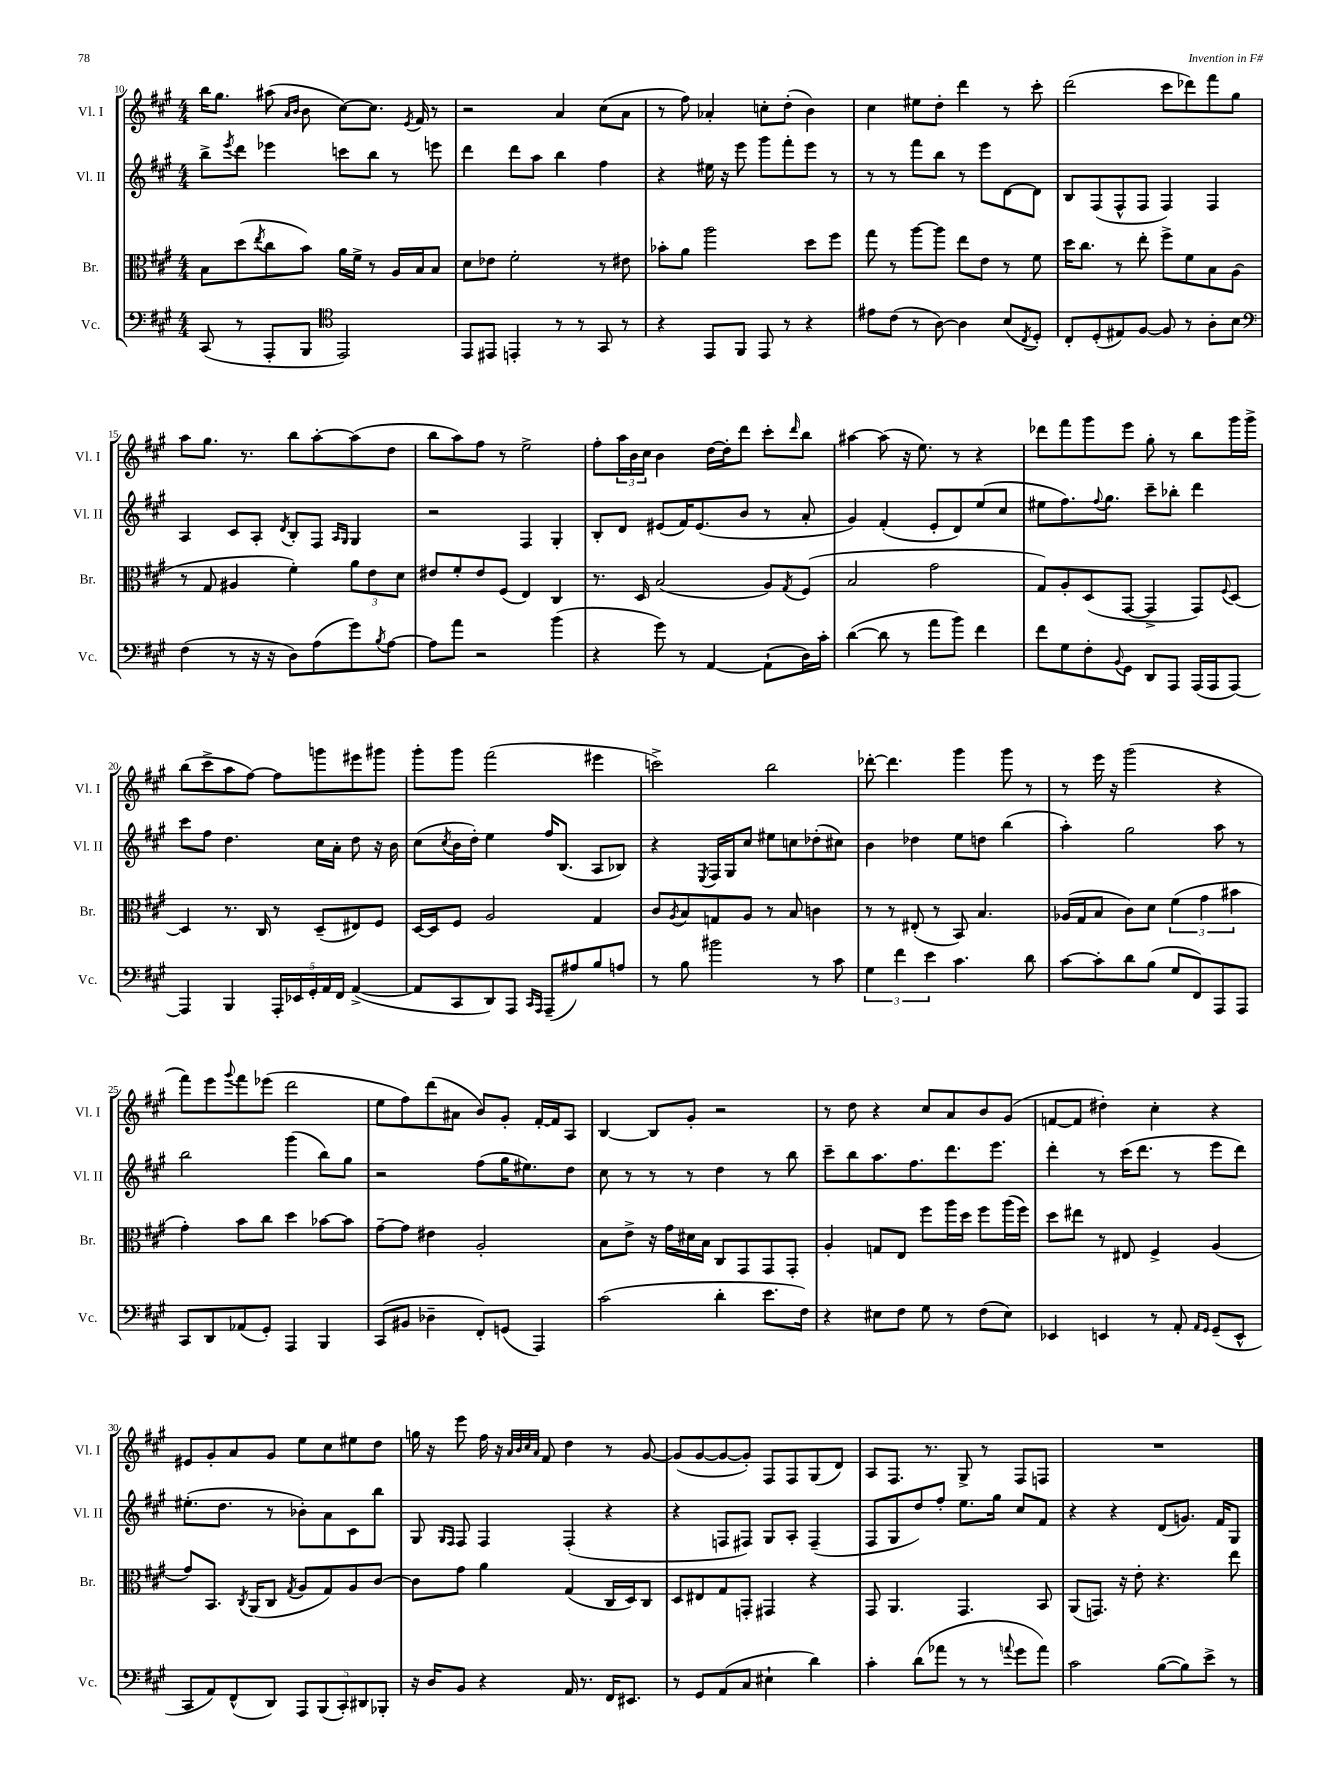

**kern	**kern	**kern	**kern
*part4	*part3	*part2	*part1
*staff4	*staff3	*staff2	*staff1
*I"Vc.	*I"Br.	*I"Vl. II	*I"Vl. I
*I'Vc.	*I'Br.	*I'Vl. II	*I'Vl. I
*clefF4	*clefC3	*clefG2	*clefG2
*k[f#c#g#]	*k[f#c#g#]	*k[f#c#g#]	*k[f#c#g#]
*M4/4	*M4/4	*M4/4	*M4/4
=10	=10	=10	=10
(8CC#/	8B\L	8bb^\L	16bb\KL
.	.	.	8.gg#\J
.	.	8qeee/	.
8r	(8dd\	8ddd\J	.
.	8qee/	.	.
8AAA'/L	8cc#\	4eee-X\	(8aa#X\
.	.	.	16qqa/LL
.	.	.	16qqb/JJ
8BBB/J	8b\J)	.	8b\
*clefC4	*	*	*
2EE/)	16a\LL	8cccn\L	[8cc#\L)
.	16f#^\JJ	.	.
.	8r	8bb\J	8.cc#\J]
.	16A/LL	8r	.
.	.	.	8qe/
.	16B/J	.	16f#/
.	8B/J	8eeen\	8r
=11	=11	=11	=11
8EE/L	8d\L	4ddd\	2r
8EE#X/J	8e-X\J	.	.
4EEn'/	2f#'\	8ddd\L	.
.	.	8aa\J	.
8r	.	4bb\	4a/
8r	.	.	.
8GG#/	8r	4ff#\	(8cc#\L
8r	8e#X\	.	8a\J
=12	=12	=12	=12
4r	8b-X'\L	4r	8r
.	8a\J	.	8ff#\)
8EE/L	2aa\	16ee#X\	4a-X'/
.	.	16r	.
8FF#/J	.	8eee\	.
8EE/	.	8ggg#\L	8ccn'\L
8r	.	8fff#'\	(8dd'\J
4r	8dd\L	8eee\J	4b\)
.	8ff#\J	8r	.
=13	=13	=13	=13
8e#X\L	8gg#\	8r	4cc#\
(8c#\J	8r	8r	.
8r	[8aa\L	8fff#\L	8ee#X\L
[8A\)	8aa\J]	8bb\J	8dd'\J
4A\]	8ee\L	8r	4ddd\
.	8e\J	8eee\L	.
(8B/L	8r	[8d\	8r
8qC#/	.	.	.
8D'/J)	8f#\	8d\J]	8ccc#'\
=14	=14	=14	=14
8C#'/L	16dd\KL	8B/L	(2ddd\
.	8.cc#\J	.	.
(8D'/	.	(8F#/	.
8E#X/)	8r	8F#^^/	.
[8F#/J	8ee'\	8F#/J	.
8F#/]	8ff#^\L	4F#/)	8ccc#\L
8r	8f#\	.	8ddd-X\)
8A'\L	8B\	4F#/	8fff#\
8B\J	(8A\J	.	8gg#\J
!!LO:LB:g=z
=15	=15	=15	=15
*clefF4	*	*	*
(4F#\	8r	4A/	8aa\L
.	8G#/	.	8.gg#\J
8r	4A#X/	8c#/L	.
.	.	.	8.r
16r	.	8A'/J	.
16r	.	.	.
.	.	8qd/	.
8D\L)	4f#'\)	8B'/L	8bb\L
(8A\	.	8F#/J	[8aa'\
.	.	16qqA/LL	.
.	.	16qqG#/JJ	.
8g#\)	12a\L	4G#/	(8aa\]
.	12e\	.	.
8qB/	.	.	.
[8A\J	.	.	8dd\J
.	12d\J	.	.
=16	=16	=16	=16
8A\L]	8e#X/L	2r	8bb\L
8a\J	8f#'/	.	8aa\)
2r	8e#/	.	8ff#\J
.	(8F#/J	.	8r
.	4E/)	4F#/	2ee^\
(4b\	4C#/	4G#'/	.
=17	=17	=17	=17
4r	8.r	8B'/L	8ff#'\L
.	.	8d/J	24aa\L
.	.	.	24b\
.	16D/	.	.
.	.	.	24cc#\JJ
8g#\)	(2B/	(8e#X/L	4b\
8r	.	16f#/K)	.
.	.	(8.e#/	.
[4AA/	.	.	[16dd\LL
.	.	.	16dd'\J]
.	.	8b/J	8ddd\J
(8AA`\L]	8A/L)	8r	8ccc#'\L
.	8qG#/	.	16qqddd/
16D\L)	(8F#/J	8a'/	8bb\J
16c#'\JJ	.	.	.
=18	=18	=18	=18
([4d\	2B/	4g#/)	[4aa#X\
8d\]	.	(4f#'/	(8aa#\]
8r	.	.	16r
.	.	.	8.ee\)
8a\L	2g#\	8e'/L	.
8b\J)	.	8d/)	8r
4f#\	.	(8ee/	4r
.	.	8cc#/J	.
=19	=19	=19	=19
8f#\L	8G#/L)	8ee#X\L	8ddd-X\L
8G#\	8A'/	8.ff#\)	8fff#\
8F#'\	(8D/	.	8ggg#\
.	.	8qqff#/	.
.	.	8.gg#\J	.
8qqBB/	.	.	.
8GG#\J	[8GG#/J	.	8eee\J
8DD/L	4GG#^/]	8ccc#~\L	8gg#'\
8AAA/J	.	8bb-X'\J	8r
(16AAA/LL	8GG#/L)	4ddd\	8bb\L
16AAA/J	.	.	.
.	8qqF#/	.	.
[8AAA/J)	[8D/J	.	16ggg#\L
.	.	.	16ggg#^\JJ
!!LO:LB:g=z
=20	=20	=20	=20
4AAA/]	4D/]	8ccc#\L	(8bb\L
.	.	8ff#\J	8ccc#^\
4BBB/	8.r	4.dd\	8aa\
.	.	.	[8ff#\J)
.	16C#/	.	.
20AAA'/LL	8r	.	8ff#\L]
20EE-X/	.	.	.
20GG#'/	.	.	.
.	(8D~/L	16cc#\LL	8gggn\
20AA/	.	.	.
.	.	16a'\JJ	.
20FF#/JJ	.	.	.
([4AA^/	8E#X/)	8dd\	8eee#X\
.	8F#/J	16r	8ggg#X\J
.	.	16b\	.
=21	=21	=21	=21
8AA/L]	[16D/LL	(8cc#\L	8ggg#'\L
.	16D/J]	.	.
.	.	8qcc#/	.
8CC#/	8F#/J	16b\L	8ggg#\J
.	.	16dd'\JJ)	.
8DD/)	2A/	4ee\	(2fff#\
8AAA/J	.	.	.
16qqCC#/LL	.	.	.
16qqAAA/JJ	.	.	.
(8AAA~/L	.	16ff#/KL	.
.	.	(8.B/J	.
8A#X/)	.	.	.
8B/	4G#/	8A/L	4eee#X\
8An/J	.	8B-X/J)	.
=22	=22	=22	=22
8r	8c#/L	4r	2cccn^\)
.	8qA/	.	.
8B\	8B/	.	.
.	.	8qE/	.
2b#X\	8Gn/	16F#/LL	.
.	.	16G#/J	.
.	8A/J	8cc#/J	.
.	8r	8ee#X\L	2bb\
.	8B/	8ccn\	.
8r	4cn\	(8dd-X'\	.
8c#\	.	8cc#X\J)	.
=23	=23	=23	=23
6G#\	8r	4b\	[8ddd-X'\
.	8r	.	4.ddd-\]
6f#\	.	.	.
.	(8E#X'/	4dd-X\	.
6e\	.	.	.
.	8r	.	.
4.c#\	8BB/)	8ee\L	4ggg#\
.	4.B/	8ddn\J	.
.	.	(4bb\	8ggg#\
8d\	.	.	8r
=24	=24	=24	=24
[8c#\L	(16A-X/LL	4aa'\)	8r
.	16G#/J	.	.
8c#'\]	8B/J	.	16eee\
.	.	.	16r
8d\	8c#\L)	2gg#\	(2ggg#\
(8B\J	8d\J	.	.
8G#/L	(6f#\	.	.
8FF#/)	.	.	.
.	6g#\	.	.
8AAA/	.	8aa\	4r
.	6b#X\	.	.
8AAA/J	.	8r	.
!!LO:LB:g=z
=25	=25	=25	=25
8CC#/L	4g#'\)	2bb\	8fff#\L)
8DD/	.	.	8eee\
.	.	.	8qqggg#/
(8AA-X/	8b\L	.	8fff#\
8GG#'/J)	8cc#\J	.	(8eee-X\J
4AAA/	4dd\	(4ggg#\	2ddd\
4BBB/	[8b-X\L	8bb\L)	.
.	8b-\J]	8gg#\J	.
=26	=26	=26	=26
(8CC#/L	[8g#~\L	2r	8ee\L
8BB#X/J	8g#\J]	.	8ff#\)
4D-X~\	4e#X\	.	(8ddd\
.	.	.	8a#X\J
8FF#'/L)	2A'/	(8ff#\L	8b/L)
(8GGn/J	.	16gg#\K	8g#'/J
.	.	8.ee#X\)	.
4AAA/)	.	.	[16f#'/LL
.	.	.	16f#/J]
.	.	8dd\J	8A/J
=27	=27	=27	=27
(2c#\	8B\L	8cc#\	[4B/
.	8e^\J	8r	.
.	16r	8r	8B/L]
.	16g#\LL	.	.
.	16d#X\	8r	8g#'/J
.	16B\JJ	.	.
4d'\	8C#/L	4dd\	2r
.	8GG#/	.	.
8.e\L	8GG#/	8r	.
.	8GG#'/J	8bb\	.
16F#\Jk)	.	.	.
=28	=28	=28	=28
4r	4A'/	8ccc#~\L	8r
.	.	8bb\	8dd\
8E#X\L	8Gn/L	8.aa\	4r
8F#\J	8E/J	.	.
.	.	8.ff#\	.
8G#\	8ff#\L	.	8cc#/L
8r	16aa\L	8.ddd\	8a/
.	16dd\JJ	.	.
(8F#\L	8ff#\L	.	8b/
.	.	8.eee\J	.
8E#\J)	(16aa\L	.	(8g#/J
.	16ff#\JJ)	.	.
=29	=29	=29	=29
4EE-X/	8dd\L	4ddd'\	[8fn/L
.	8ee#X\J	.	8f/J]
4EEn/	8r	8r	4dd#X'\)
.	8E#X/	(16ccc#\KL	.
.	.	8.ddd\J	.
8r	4F#^/	.	4cc#'\
8AA'/	.	8r	.
16qqAA/LL	.	.	.
16qqGG#/JJ	.	.	.
(8GG#~/L	(4A/	8eee\L	4r
8EE^^/J	.	8ddd\J)	.
!!LO:LB:g=z
=30	=30	=30	=30
8CC#/L	8g#/L)	(8.ee#X'\L	8e#X/L
8AA/)	8.BB/J	.	8g#'/
.	.	8.dd\J	.
(8FF#^^/	.	.	8a/
.	8qC#/	.	.
.	(16AA/KL	.	.
8DD/J)	8C#/J	8r	8g#/J
.	8qG#/	.	.
10AAA/L	8A/L	8b-X'\L)	8ee\L
(10BBB/	.	.	.
.	8G#/)	8a\	8cc#\
10CC#'/)	.	.	.
.	8A/	8c#\	8ee#X\
10DD#X/	.	.	.
.	[8c#/J	8bb\J	8dd\J
10BBB-X'/J	.	.	.
=31	=31	=31	=31
16r	8c#\L]	8G#/	16ggn\
16D/KL	.	.	16r
.	.	16qqG#/LL	.
.	.	16qqF#/JJ	.
8BB/J	8g#\J	8F#/	8eee\
4r	4a\	4F#/	16ff#\
.	.	.	16r
.	.	.	32qqa/LLL
.	.	.	32qqb/
.	.	.	32qqcc#/
.	.	.	32qqa/JJJ
.	.	.	8f#/
16AA/	(4G#/	(4F#'/	4dd\
8.r	.	.	.
16FF#/KL	16C#/LL	4r	8r
8.EE#X/J	16D/J)	.	.
.	8C#/J	.	[8g#/
=32	=32	=32	=32
8r	8D/L	4r	(8g#/L]
8GG#/L	8E#X/	.	[8g#/
(8AA/	8G#/	8Fn/L	8g#/_
8C#/J	8GGn'/J	8F#X/J)	8g#'/J])
4E#X`\	4GG#X/	8G#/L	8F#/L
.	.	8A'/J	8F#/
4d\)	4r	(4F#~/	(8G#/
.	.	.	8d/J)
=33	=33	=33	=33
4c#'\	8GG#/	8F#/L	8A/L
.	4.AA/	8G#/	8.F#/J
(8d\L	.	8dd/)	.
.	.	.	8.r
8a-X\J	.	8ff#'/J	.
8r	4.GG#/	8.ee\L	8G#^/
8r	.	.	8r
.	.	16gg#\Jk	.
8qqan/	.	.	.
8g#\L	.	8cc#/L	8F#/L
8a\J)	8BB/	8f#/J	8Fn/J
=34	=34	=34	=34
2c#\	(8AA/L	4r	1r
.	8.GGn/J)	.	.
.	.	4r	.
.	16r	.	.
.	8e'\	.	.
([8B\L	4.r	(8d/L	.
8B\])	.	8.gn/J)	.
8e^\J	.	.	.
.	.	16f#/KL	.
8r	8ee\	8G#/J	.
==	==	==	==
*-	*-	*-	*-
